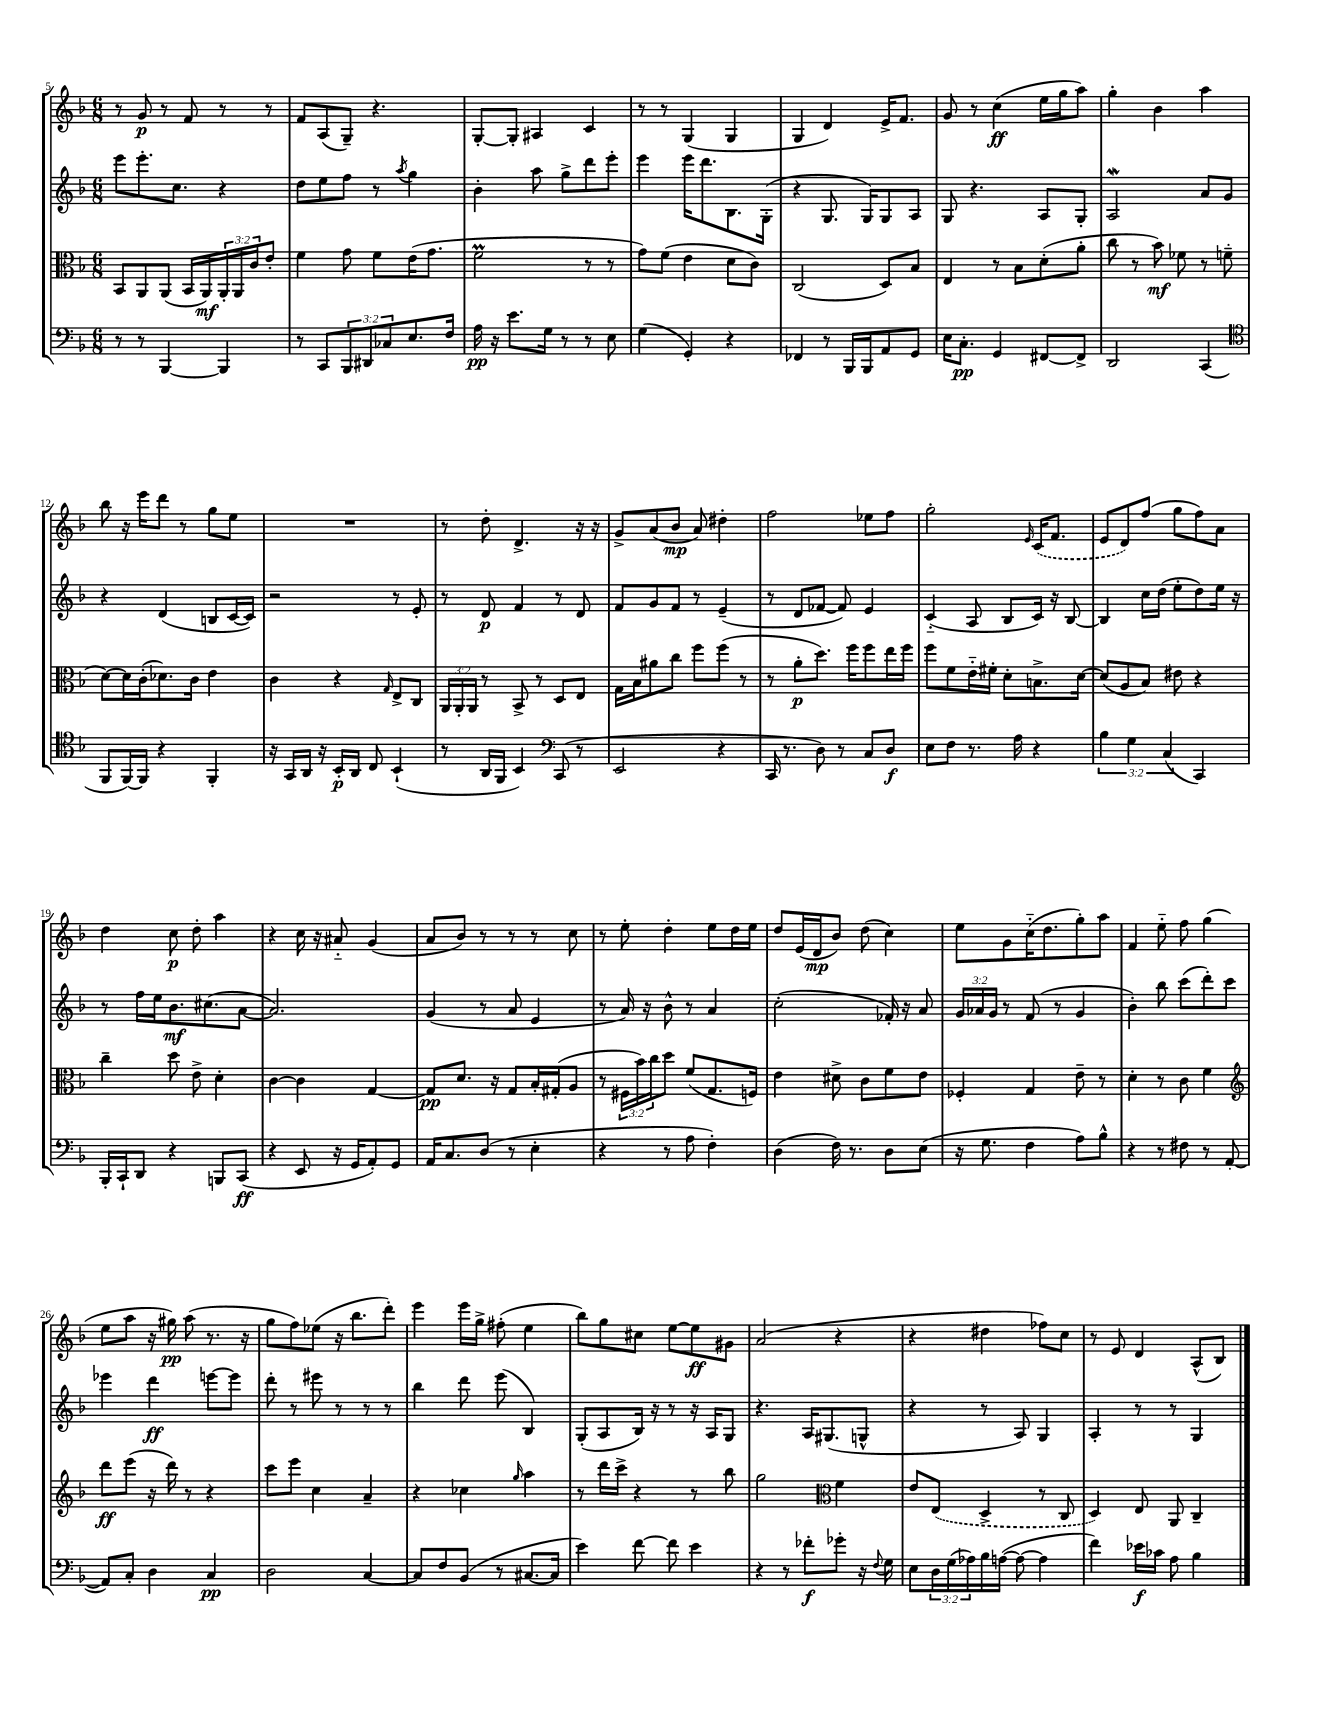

**kern	**kern	**kern	**kern
*staff4	*staff3	*staff2	*staff1
*clefF4	*clefC3	*clefG2	*clefG2
*k[b-]	*k[b-]	*k[b-]	*k[b-]
*M6/8	*M6/8	*M6/8	*M6/8
8r	8BB-	8eee	8r
8r	8AA	8.eee'	8g
[4BBB-	(8AA	.	8r
.	.	8.cc	.
.	16BB-	.	8f
.	16AA)	.	.
4BBB-]	24AA'	4r	8r
.	24AA	.	.
.	24c	.	.
.	8e'	.	8r
=	=	=	=
8r	4f	8dd	8f
8CC	.	8ee	(8A
12BBB-	8g	8ff	8G~)
12DD#	.	.	.
.	8f	8r	4.r
12C-	.	.	.
.	.	8qaa	.
8.E	(16e	4gg	.
.	8.g	.	.
16F	.	.	.
=	=	=	=
16A	2f	4b-'	[8G'
16r	.	.	.
8.e	.	.	8G']
.	.	8aa	4A#
16G	.	.	.
8r	.	8gg^	.
8r	8r	8ddd	4c
8E	8r	8eee'	.
=	=	=	=
(4G	8g)	4eee	8r
.	(8f	.	8r
4GG')	4e	16eee	(4G
.	.	8.ddd	.
4r	8d	8.B-	4G
.	8c)	.	.
.	.	(16G'	.
=	=	=	=
4FF-	(2C	4r	4G
8r	.	8.G	4d)
16BBB-	.	.	.
16BBB-	.	16G)	.
8AA	8D)	8G	16e^
.	.	.	8.f
8GG	8B-	8A	.
=	=	=	=
16E	4E	8G	8g
8.C'	.	.	.
.	.	4.r	8r
4GG	8r	.	(4cc
.	8B-	.	.
[8FF#	(8d'	8A	16ee
.	.	.	16gg
8FF#^]	8a'	8G'	8aa)
=	=	=	=
2DD	8cc	2A	4gg'
.	8r	.	.
.	8b-)	.	4b-
.	8f-	.	.
(4CC	8r	8a	4aa
.	(8f~	8g	.
=	=	=	=
*clefC4	*	*	*
8FF	[8d)	4r	8bb-
[16FF)	16d]	.	16r
16FF]	(16c'	.	16eee
4r	8.d-)	(4d	8ddd
.	.	.	8r
.	16c	.	.
4FF'	4e	8B	8gg
.	.	[16c	8ee
.	.	16c])	.
=	=	=	=
16r	4c	2r	2.r
16GG	.	.	.
16AA	.	.	.
16r	.	.	.
16BB-'	4r	.	.
16AA	.	.	.
8C	.	.	.
.	16qqG	.	.
(4BB-`	8E^	8r	.
.	8C	8e'	.
=	=	=	=
8r	24AA	8r	8r
.	24AA'	.	.
.	24AA	.	.
16AA	8r	8d	8dd'
16FF	.	.	.
4BB-)	8BB-^	4f	4.d^
.	8r	.	.
*clefF4	*	*	*
(8CC	8D	8r	.
8r	8E	8d	16r
.	.	.	16r
=	=	=	=
2EE	16G	8f	8g^
.	16B-	.	.
.	8a#	8g	(8a
.	8cc	8f	8b-
.	8ff	8r	8a)
4r	(8ff	(4e~	4dd#'
.	8r	.	.
=	=	=	=
16CC	8r	8r	2ff
8.r	.	.	.
.	8a'	8d	.
8D)	8.dd)	[8f-	.
8r	.	8f-])	.
.	16ff	.	.
8C	8ff	4e	8ee-
8D	16ee	.	8ff
.	16ff	.	.
=	=	=	=
8E	8ff	(4c'~	2gg'
8F	8f	.	.
8.r	16e'~	8A	.
.	16f#'	.	.
.	8d'	8B-	.
16A	.	.	.
.	.	.	16qqe
4r	8.B^	16c)	(16c
.	.	16r	8.f
.	.	[8B-	.
.	[16d	.	.
=	=	=	=
6B-	(8d]	4B-]	8e
.	8A	.	8d)
6G	.	.	.
.	8B-)	16cc	(8ff
.	.	(16dd	.
(6C	.	.	.
.	8e#	8ee'	8gg
4CC)	4r	8dd)	8ff)
.	.	16ee	8a
.	.	16r	.
=	=	=	=
16BBB-'	4cc~	8r	4dd
16CC`	.	.	.
8DD	.	16ff	.
.	.	16ee	.
4r	8dd	8.b-	8cc
.	8e^	.	8dd'
.	.	(8.cc#	.
8BBB	4d'	.	4aa
(8CC	.	[8a	.
=	=	=	=
4r	[4c	2.a])	4r
8EE	4c]	.	16cc
.	.	.	16r
16r	.	.	8a#'~
16GG	.	.	.
8AA')	[4G	.	(4g
8GG	.	.	.
=	=	=	=
16AA	8G]	(4g	8a
8.C	.	.	.
.	8.d	.	8b-)
(8D	.	8r	8r
.	16r	.	.
8r	8G	8a	8r
4E'	16B-'	4e	8r
.	(16G#'	.	.
.	8A	.	8cc
=	=	=	=
4r	8r	8r	8r
.	24F#	16a)	8ee'
.	24b-)	.	.
.	.	16r	.
.	24cc	.	.
8r	8dd	8b-^^	4dd'
8A	(8f	8r	.
4F')	8.G	4a	8ee
.	.	.	16dd
.	16F)	.	16ee
=	=	=	=
(4D	4e	(2cc'	8dd
.	.	.	(16e
.	.	.	16d
16F)	8d#^	.	8b-)
8.r	.	.	.
.	8c	.	(8dd
8D	8f	16f-')	4cc)
.	.	16r	.
(8E	8e	8a	.
=	=	=	=
16r	4F-'	24g	8ee
.	.	24a-	.
8.G	.	.	.
.	.	24g	.
.	.	8r	8g
4F	4G	(8f	(16cc'~
.	.	.	8.dd
.	.	8r	.
8A)	8e~	4g	8gg')
8B-^^	8r	.	8aa
=	=	=	=
4r	4d'	4b-')	4f
8r	8r	8bb-	8ee'~
8F#	8c	(8ccc	8ff
8r	4f	8ddd')	(4gg
([8AA	.	8ccc	.
=	=	=	=
*	*clefG2	*	*
8AA])	8ddd	4eee-	8ee
8C'	(8eee	.	8aa
4D	16r	4ddd	16r
.	16ddd)	.	16gg#)
.	8r	.	(8aa
4C	4r	[8eee	8.r
.	.	8eee]	.
.	.	.	16r
=	=	=	=
2D	8ccc	8ddd'	8gg
.	8eee	8r	8ff)
.	4cc	8eee#	(8ee-
.	.	8r	16r
.	.	.	8.bb-
[4C	4a~	8r	.
.	.	8r	8ddd')
=	=	=	=
8C]	4r	4bb-	4eee
8F	.	.	.
(8BB-	4cc-	8ddd	16eee
.	.	.	16gg^
8r	.	(8eee	(8ff#'
.	16qqgg	.	.
[8.C#	4aa	4B-)	4ee
16C#]	.	.	.
=	=	=	=
4e)	8r	(8G'	8bb-)
.	16ddd	8A	8gg
.	16ccc^	.	.
[8f	4r	16B-)	8cc#
.	.	16r	.
8f]	.	8r	[8ee
4e	8r	16r	8ee]
.	.	16A	.
.	8bb-	8G	8g#
=	=	=	=
4r	2gg	4.r	(2a
8r	.	.	.
8f-'	.	16A	.
.	.	(8.G#	.
*	*clefC3	*	*
8g-'	4f	.	4r
16r	.	8G^^	.
8qqF	.	.	.
16G	.	.	.
=	=	=	=
8E	8e	4r	4r
24D	(8E	.	.
(24G	.	.	.
24A-)	.	.	.
16B-	4D^	8r	4dd#
([16A	.	.	.
8A_	.	8A)	.
4A]	8r	4G	8ff-)
.	8C	.	8cc
=	=	=	=
4f)	4D)	4A'	8r
.	.	.	8e
16e-	8E	8r	4d
16c-	.	.	.
8A	8AA	8r	.
4B-	4C~	4G	(8A^^
.	.	.	8B-)
==	==	==	==
*-	*-	*-	*-
